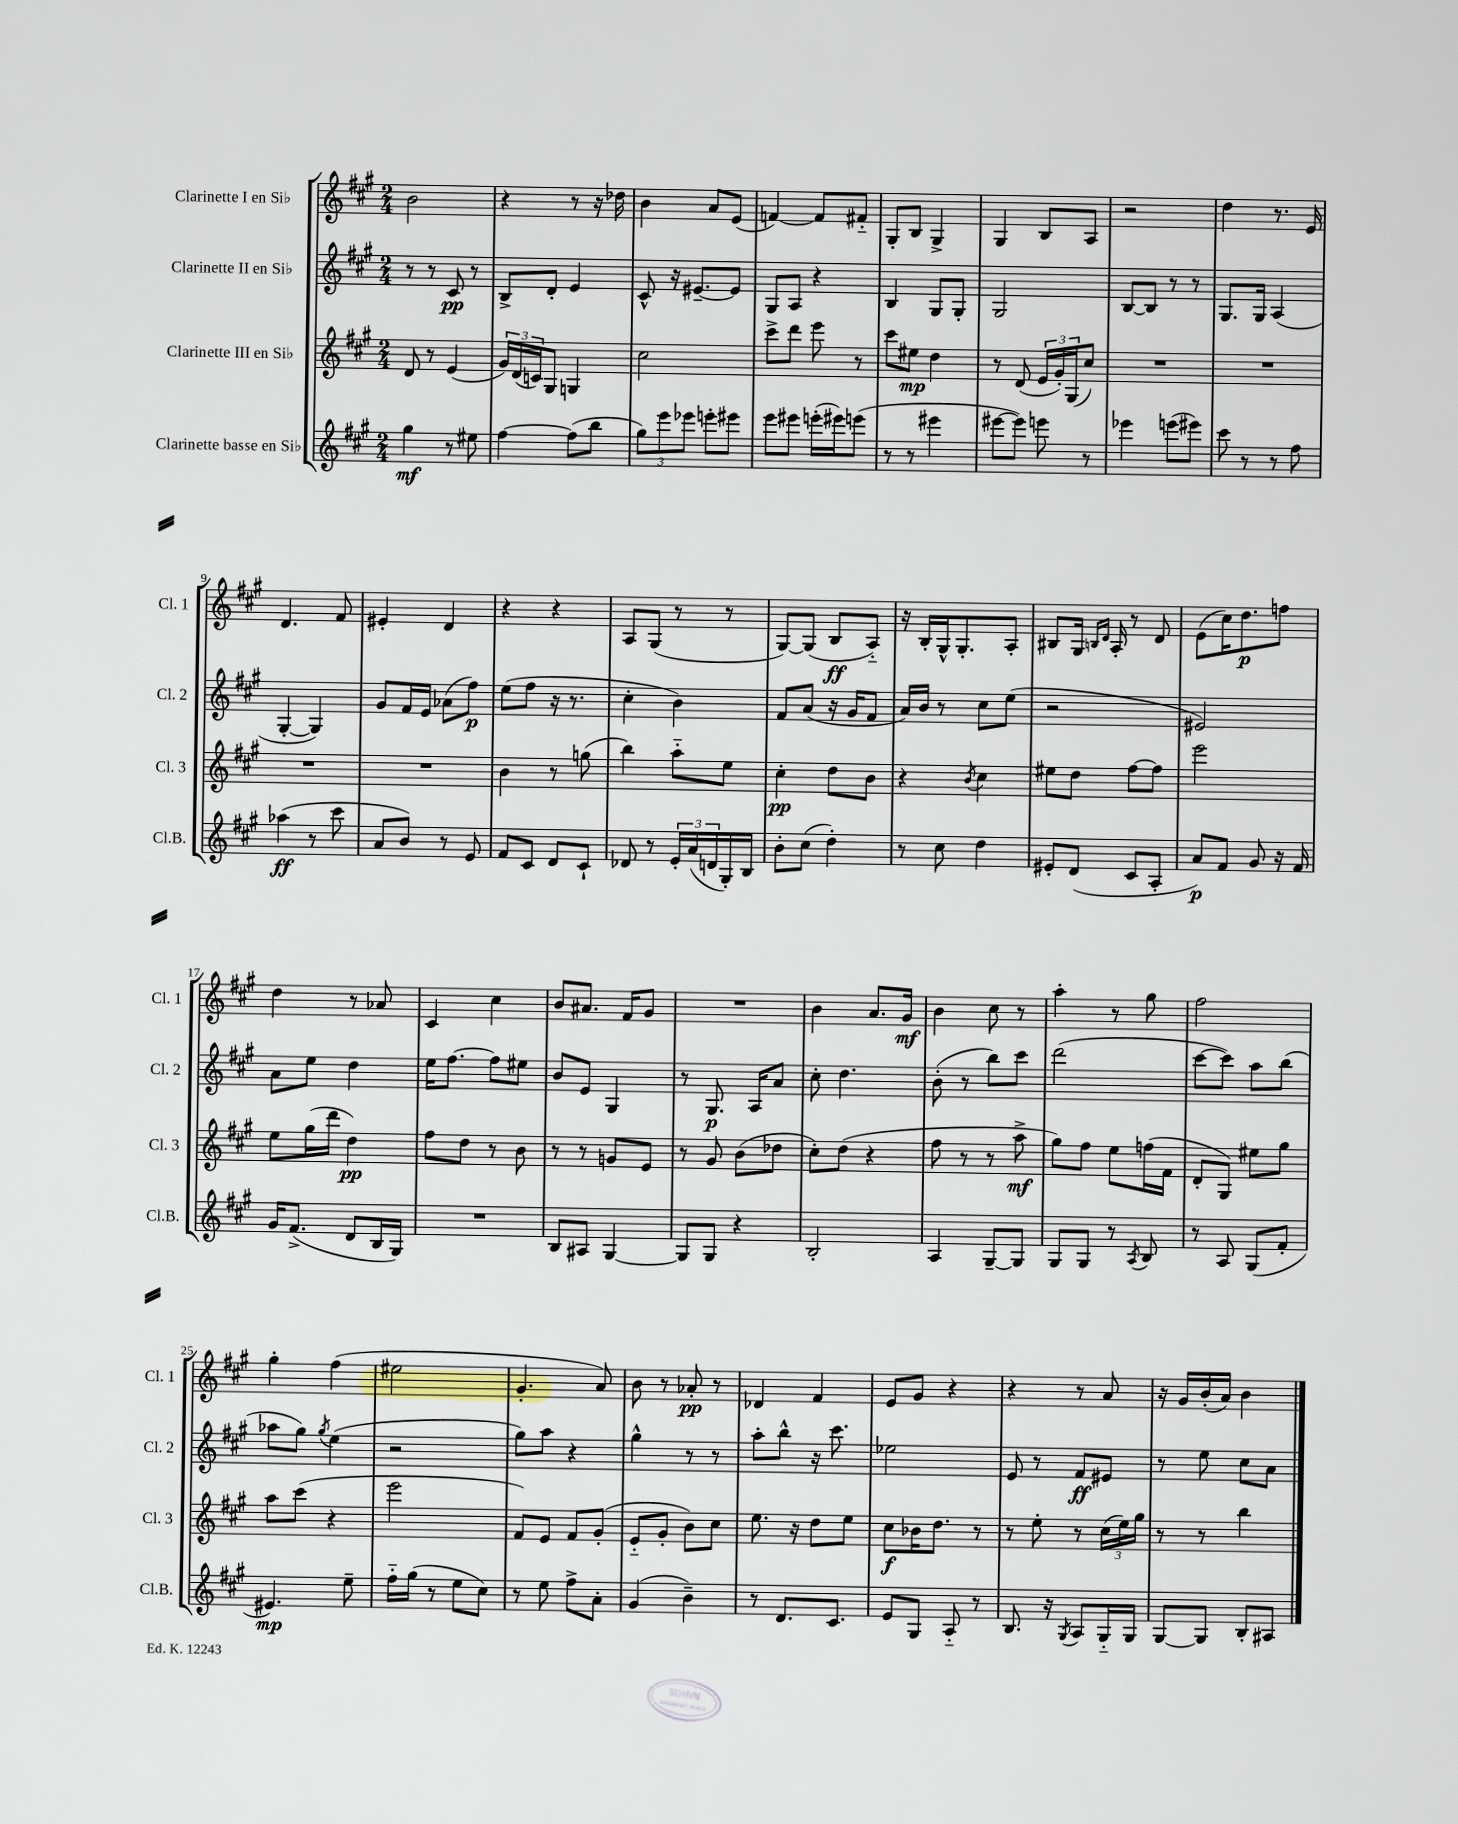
<<
\new StaffGroup <<
\new Staff = "s0" \with { instrumentName = "Clarinette I en Sib" shortInstrumentName = "Cl. 1" } {
    \clef treble \key a \major \numericTimeSignature \time 2/4
    b'2 |
    r4 r8 r16 des''16 |
    b'4 a'8 e'8( |
    f'4~) f'8 fis'8-_ |
    gis8-. b8 gis4-> |
    gis4 b8 a8 |
    r2 |
    d''4 r8. e'16 |
    d'4. fis'8 |
    eis'4-. d'4 |
    r4 r4 |
    a8 gis8( r8 r8 |
    gis8~) gis8( b8\ff a8-_) |
    r16 b16-. gis16-^ gis8.-. a8-. |
    bis8 gis16 \grace { b16 d'16 } a16-. r8 d'8 |
    e'8( cis''16) d''8.\p f''8 |
    d''4 r8 aes'8 |
    cis'4 cis''4 |
    b'8 ais'8. fis'16 gis'8 |
    R2 |
    b'4 a'8. gis'16\mf |
    b'4 cis''8 r8 |
    a''4-. r8 gis''8 |
    fis''2 |
    gis''4-. fis''4( |
    eis''2 |
    gis'4.-. a'8) |
    b'8 r8 aes'8-.\pp r8 |
    des'4 fis'4 |
    e'8 gis'8 r4 |
    r4 r8 a'8 |
    r16 gis'16 b'16-.( a'16) b'4 \bar "|." |
}
\new Staff = "s1" \with { instrumentName = "Clarinette II en Sib" shortInstrumentName = "Cl. 2" } {
    \clef treble \key a \major \numericTimeSignature \time 2/4
    r8 r8 cis'8\pp r8 |
    b8-> d'8-. e'4 |
    cis'8-^ r16 eis'8.~-- eis'8 |
    gis8 a8 r4 |
    b4 gis8 gis8-. |
    gis2 |
    b8~ b8 r8 r8 |
    gis8. gis16 a4( |
    gis4~-. gis4) |
    gis'8 fis'16 e'16 aes'8( fis''8\p) |
    e''8( fis''8 r16 r8. |
    cis''4-. b'4) |
    fis'8 a'8( r16 gis'16 fis'8 |
    a'16) b'16 r8 cis''8 e''8( |
    r2 |
    eis'2) |
    a'8 e''8 d''4 |
    e''16 fis''8.~ fis''8 eis''8 |
    b'8 e'8 gis4 |
    r8 gis8.\p a16 a'8 |
    cis''8-. d''4. |
    b'8-.( r8 b''8) cis'''8 |
    d'''2( |
    cis'''8~ cis'''8) a''8 b''8( |
    aes''8 gis''8) \acciaccatura { gis''8 } e''4( |
    r2 |
    gis''8) a''8 r4 |
    gis''4-^ r8 r8 |
    a''8-. b''8-^ r16 cis'''8. |
    ees''2 |
    e'8 r8 fis'8\ff eis'8 |
    r8 e''8 cis''8 a'8 \bar "|." |
}
\new Staff = "s2" \with { instrumentName = "Clarinette III en Sib" shortInstrumentName = "Cl. 3" } {
    \clef treble \key a \major \numericTimeSignature \time 2/4
    d'8 r8 e'4( |
    \tuplet 3/2 { gis'16) d'16( c'16) } gis8 g4 |
    cis''2 |
    cis'''8-> d'''8 e'''8 r8 |
    cis'''8 eis''8\mp d''4 |
    r8 d'8( \tuplet 3/2 { e'16 gis'16-.) gis16( } cis''8) |
    R2 |
    R2 |
    R2 |
    R2 |
    b'4 r8 g''8( |
    b''4) a''8-_ e''8 |
    cis''4-.\pp d''8 b'8 |
    r4 \acciaccatura { b'8 } cis''4 |
    eis''8 d''8 fis''8~ fis''8 |
    e'''2 |
    e''8 gis''16( d'''16 d''4\pp) |
    fis''8 d''8 r8 b'8 |
    r8 r8 g'8 e'8 |
    r8 gis'8 b'8( des''8 |
    cis''8-.) d''8( r4 |
    fis''8 r8 r8 a''8->\mf |
    gis''8) fis''8 e''8 f''16( fis'16 |
    d'8-. gis8) eis''8 gis''8 |
    a''8 cis'''8( r4 |
    e'''2 |
    fis'8) e'8 fis'8 gis'8-.( |
    e'8-_ gis'8-. b'8) cis''8 |
    e''8. r16 d''8 e''8 |
    cis''8\f bes'16 d''8. r8 |
    r8 e''8-. r8 \tuplet 3/2 { cis''16( e''16) gis''16 } |
    r8 r8 b''4 \bar "|." |
}
\new Staff = "s3" \with { instrumentName = "Clarinette basse en Sib" shortInstrumentName = "Cl.B." } {
    \clef treble \key a \major \numericTimeSignature \time 2/4
    gis''4\mf r8 eis''8 |
    fis''4~ fis''8( b''8 |
    \tuplet 3/2 { gis''8) e'''8 ees'''8 } e'''8-. eis'''8 |
    e'''8 eis'''8 e'''16-.( eis'''16) e'''8( |
    r8 r8 eis'''4 |
    eis'''8~ eis'''8) e'''8 r8 |
    ees'''4 e'''8( eis'''8) |
    cis'''8 r8 r8 fis''8 |
    aes''4\ff( r8 cis'''8 |
    a'8 b'8) r8 e'8 |
    fis'8 cis'8 d'8 cis'8-! |
    des'8 r8 \tuplet 3/2 { e'16-. a'16( d'16 } gis16-.) b16 |
    b'8-. cis''8( d''4-.) |
    r8 cis''8 d''4 |
    eis'8-. d'8( cis'8 a8-. |
    a'8\p) fis'8 gis'8 r16 fis'16 |
    gis'16 fis'8.->( d'8 b16 gis16) |
    R2 |
    b8 ais8 gis4~ |
    gis8 gis8 r4 |
    b2-. |
    a4 gis8~-- gis8 |
    gis8 gis8 r8 \acciaccatura { a8 } b8 |
    r8 a8 gis8( fis'8-. |
    eis'4.\mp) e''8-- |
    fis''16-_ gis''16( r8 e''8 cis''8) |
    r8 e''8 fis''8-> a'8-. |
    gis'4( b'4--) |
    r8 d'8. cis'8. |
    e'8 gis8 a8-_ r8 |
    b8. r16 \acciaccatura { gis8 } a8 gis16-_ gis16 |
    gis8~ gis8 b8-. ais8 \bar "|." |
}
>>
>>
